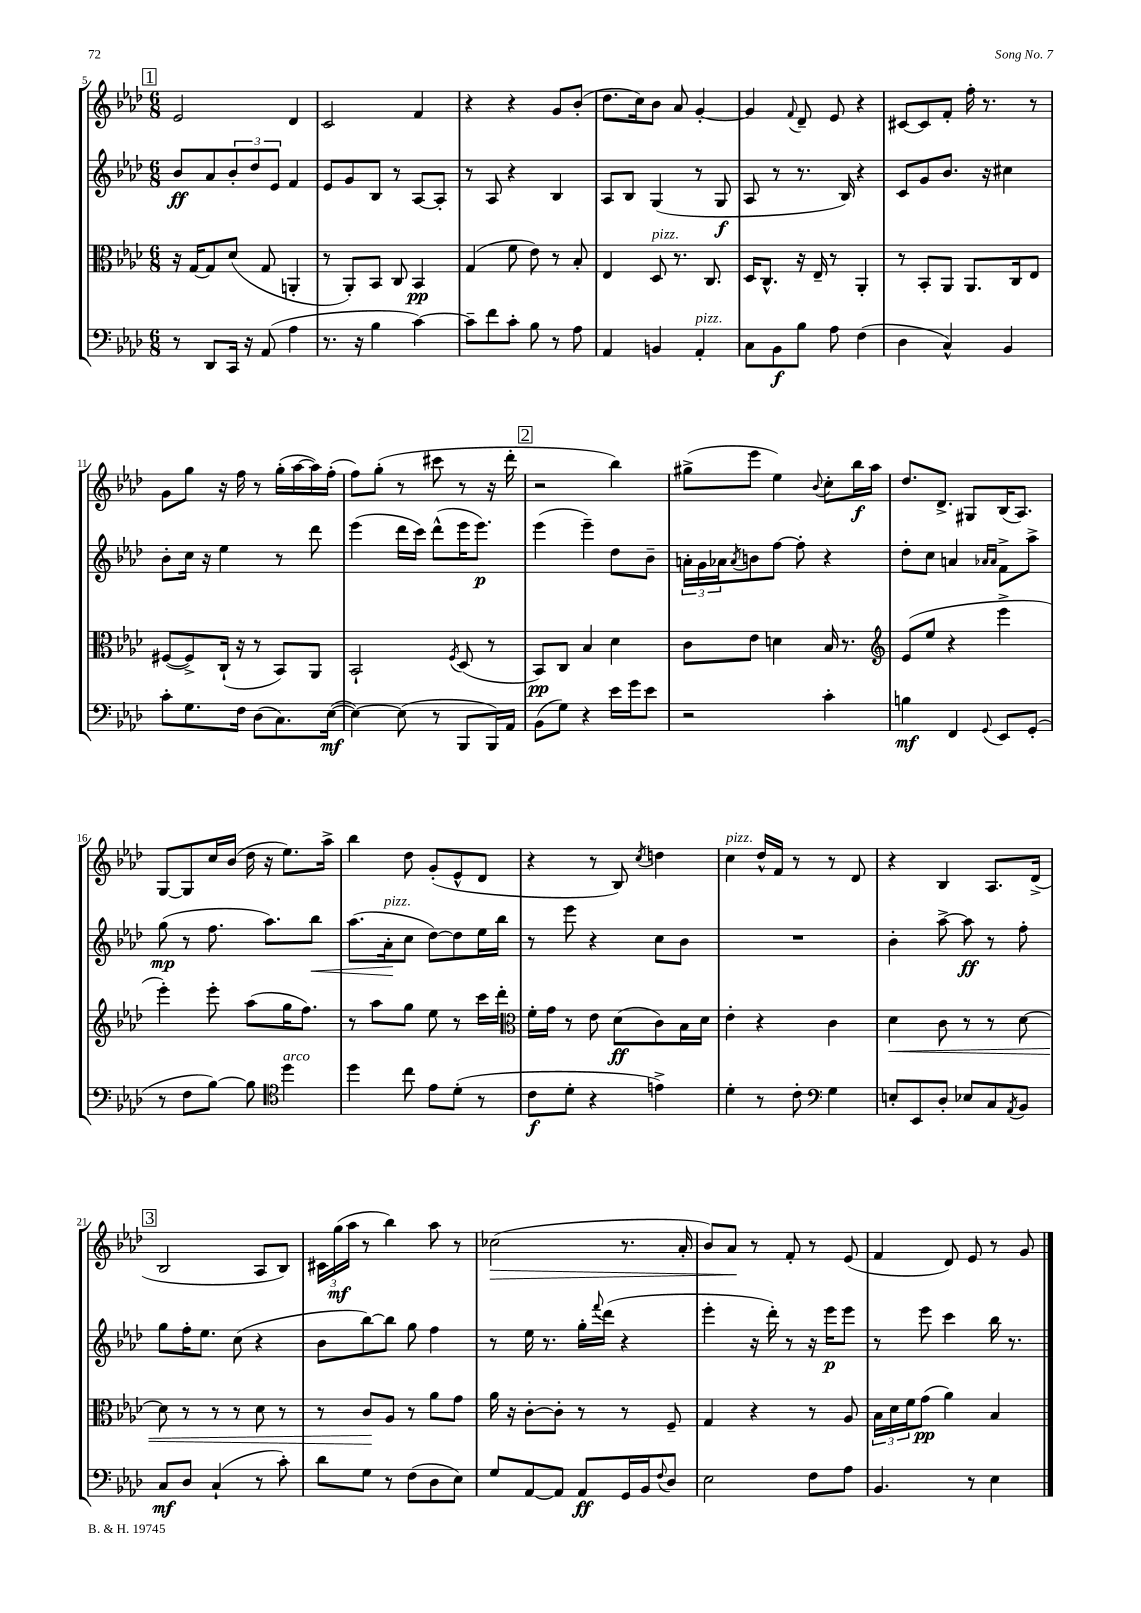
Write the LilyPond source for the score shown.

<<
\new StaffGroup <<
\new Staff = "s0" {
    \clef treble \key aes \major \numericTimeSignature \time 6/8
    \mark \markup { \box "1" } ees'2 des'4 |
    c'2 f'4 |
    r4 r4 g'8 bes'8-.( |
    des''8. c''16) bes'8 aes'8 g'4~-. |
    g'4 \appoggiatura { f'8 } des'8-- ees'8 r4 |
    cis'8~ cis'8 f'8-. f''16-. r8. r8 |
    g'8 g''8 r16 f''16 r8 g''16-.( aes''16~ aes''16) f''16-.( |
    f''8) g''8-.( r8 cis'''8 r8 r16 des'''16-. |
    \mark \markup { \box "2" } r2 bes''4) |
    gis''8->( ees'''8 ees''4) \appoggiatura { bes'8 } c''8-. bes''16\f aes''16 |
    des''8. des'8.-> gis8 bes16( aes8.) |
    g8~ g8 c''16 bes'16( des''16 r16 ees''8.) aes''16-> |
    bes''4 des''8 g'8-.( ees'8-^ des'8 |
    r4 r8 bes8) \acciaccatura { c''8 } d''4 |
    c''4^\markup { \italic "pizz." } des''16-^ f'16 r8 r8 des'8 |
    r4 bes4 aes8. des'16->( |
    \mark \markup { \box "3" } bes2 aes8 bes8) |
    \tuplet 3/2 { cis'16 g''16\mf( aes''16 } r8 bes''4) aes''8 r8 |
    ces''2\>( r8. aes'16-. |
    bes'8) aes'8\! r8 f'8-. r8 ees'8( |
    f'4 des'8) ees'8 r8 g'8 \bar "|." |
}
\new Staff = "s1" {
    \clef treble \key aes \major \numericTimeSignature \time 6/8
    \mark \markup { \box "1" } bes'8\ff aes'8 \tuplet 3/2 { bes'8-. des''8 ees'8 } f'4 |
    ees'8 g'8 bes8 r8 aes8~ aes8-. |
    r8 aes8 r4 bes4 |
    aes8 bes8 g4( r8 g8\f |
    aes8 r8 r8. bes16) r4 |
    c'8 g'8 bes'8. r16 cis''4 |
    bes'8-. c''16 r16 ees''4 r8 des'''8 |
    ees'''4( des'''16 c'''16) des'''8-^( ees'''16 ees'''8.\p) |
    \mark \markup { \box "2" } ees'''4( ees'''4--) des''8 bes'8-- |
    \tuplet 3/2 { a'16-. g'16 aes'16 } \acciaccatura { aes'8 } b'8 f''8~ f''8-. r4 |
    des''8-. c''8 a'4 \grace { aes'16 aes'16 } f'8-> aes''8-> |
    g''8\mp( r8 f''8. aes''8.) bes''8\< |
    aes''8.( aes'16-.\!^\markup { \italic "pizz." } c''8 des''8~) des''8 ees''16 bes''16 |
    r8 ees'''8 r4 c''8 bes'8 |
    R2. |
    bes'4-. aes''8~-> aes''8\ff r8 f''8-. |
    \mark \markup { \box "3" } g''8 f''16-. ees''8. c''8( r4 |
    bes'8 bes''8~) bes''8 g''8 f''4 |
    r8 ees''16 r8. g''16-. \appoggiatura { f'''8 } des'''16( r4 |
    ees'''4-. r16 des'''16-.) r8 r16 ees'''16\p ees'''8 |
    r8 ees'''8 c'''4 bes''16 r8. \bar "|." |
}
\new Staff = "s2" {
    \clef alto \key aes \major \numericTimeSignature \time 6/8
    \mark \markup { \box "1" } r16 g16~ g8 des'8( g8 a,4-. |
    r8 aes,8-.) bes,8 c8 bes,4\pp |
    g4( f'8 ees'8) r8 bes8-. |
    ees4 des8^\markup { \italic "pizz." } r8. c8. |
    des16 c8.-^ r16 ees16-- r8 aes,4-. |
    r8 bes,8-. aes,8 aes,8. c16 ees8 |
    fis8~( fis8->) c16-!( r16 r8 bes,8) aes,8 |
    bes,2-! \acciaccatura { f8 } des8( r8 |
    \mark \markup { \box "2" } bes,8\pp) c8 bes4 des'4 |
    c'8 ees'8 d'4 bes16 r8. |
    \clef treble ees'8( ees''8 r4 ees'''4-> |
    ees'''4-.) ees'''8-. aes''8( g''16 f''8.) |
    r8 aes''8 g''8 ees''8 r8 c'''16 des'''16-. |
    \clef alto f'16-. g'16 r8 ees'8 des'8\ff( c'8) bes16 des'16 |
    ees'4-. r4 c'4 |
    des'4\< c'8 r8 r8 des'8~ |
    \mark \markup { \box "3" } des'8 r8 r8 r8 des'8 r8 |
    r8 c'8\! aes8 r8 aes'8 g'8 |
    aes'16 r16 c'8~-. c'8-. r8 r8 f8-- |
    g4 r4 r8 aes8 |
    \tuplet 3/2 { bes16 des'16 f'16 } g'8\pp( aes'4) bes4 \bar "|." |
}
\new Staff = "s3" {
    \clef bass \key aes \major \numericTimeSignature \time 6/8
    \mark \markup { \box "1" } r8 des,8 c,16 r16 aes,8( aes4 |
    r8. r16 bes4 c'4~) |
    c'8-- f'8 c'8-. bes8 r8 aes8 |
    aes,4 b,4 aes,4-.^\markup { \italic "pizz." } |
    c8 bes,8\f bes8 aes8 f4( |
    des4 c4-^) bes,4 |
    c'8-. g8. f16 des8( c8.) ees16~\mf( |
    ees4~) ees8( r8 bes,,8 bes,,16) aes,16 |
    \mark \markup { \box "2" } bes,8( g8) r4 ees'16 g'16 ees'8 |
    r2 c'4-. |
    b4\mf f,4 \appoggiatura { g,8 } ees,8 g,8-.( |
    r8 f8 bes8~) bes8 \clef tenor des''4^\markup { \italic "arco" } |
    des''4 c''8 ees'8 des'8-.( r8 |
    c'8\f des'8-. r4 e'4->) |
    des'4-. r8 c'8-. \clef bass g4 |
    e8-. ees,8 des8-. ees8 c8 \acciaccatura { aes,8 } bes,8 |
    \mark \markup { \box "3" } c8\mf des8 c4-!( r8 c'8-.) |
    des'8 g8 r8 f8( des8 ees8) |
    g8 aes,8~ aes,8 aes,8\ff g,16 bes,16 \appoggiatura { f8 } des8 |
    ees2 f8 aes8 |
    bes,4. r8 ees4 \bar "|." |
}
>>
>>
\layout { \context { \Score currentBarNumber = #5 } }
